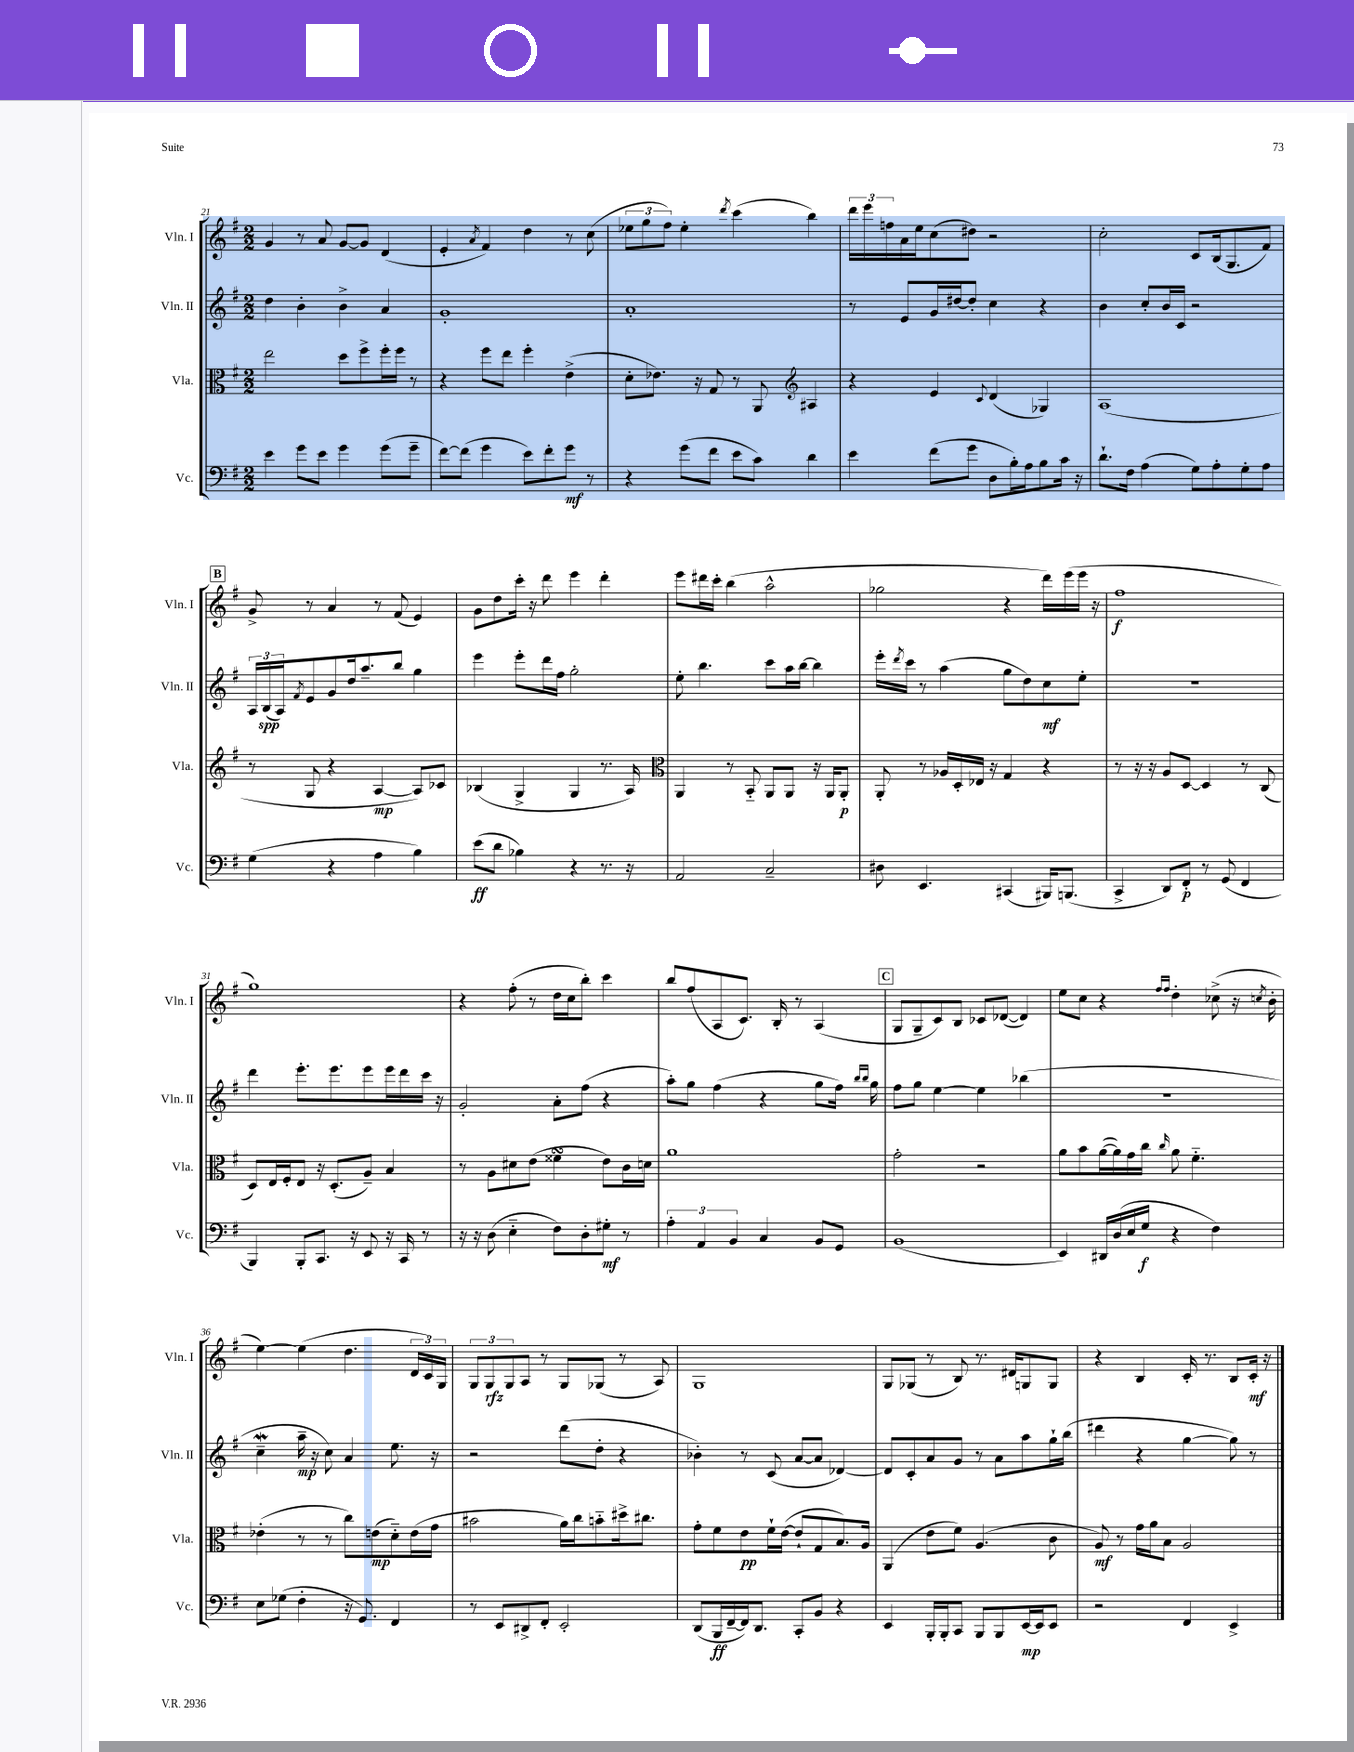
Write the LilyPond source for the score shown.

<<
\new StaffGroup <<
\new Staff = "s0" \with { instrumentName = "Vln. I" shortInstrumentName = "Vln. I" } {
    \clef treble \key g \major \numericTimeSignature \time 2/2
    g'4 r8 a'8 g'8~ g'8 d'4( |
    e'4-. \acciaccatura { a'8 } fis'4) d''4 r8 c''8( |
    \tuplet 3/2 { ees''8 g''8 fis''8) } ees''4-. \acciaccatura { d'''8 } c'''4( b''4) |
    \tuplet 3/2 { d'''16 e'''16 f''16 } a'16 e''16 c''8( dis''8) r2 |
    c''2-. c'8 b16( g8. fis'8) |
    \mark \markup { \box "B" } g'8-> r8 a'4 r8 fis'8( e'4) |
    g'8 d''8 c'''16-. r16 d'''8 e'''4 d'''4-. |
    e'''8 dis'''16 c'''16-. b''4( a''2-^ |
    ges''2 r4 d'''16) e'''16( e'''16 r16 |
    fis''1\f |
    g''1) |
    r4 fis''8-.( r8 d''16 c''16 b''8-.) c'''4 |
    b''8 fis''8( a8 c'8.) b16-. r8 a4( |
    \mark \markup { \box "C" } g8 g8-- c'8) b8 ces'8 des'8~( des'4) |
    e''8 c''8 r4 \grace { fis''16 fis''16 } d''4-. ces''8->( r16 \acciaccatura { c''8 } b'16-. |
    e''4~) e''4( d''4. \tuplet 3/2 { d'16 c'16) g16 } |
    \tuplet 3/2 { g8 g8\rfz g8 } a8 r8 g8 ges8( r8 a8) |
    g1 |
    g8 ges8( r8 b8) r8. dis'16 g8 g8 |
    r4 b4 c'16-. r8. b8 c'16-.\mf r16 \bar "|." |
}
\new Staff = "s1" \with { instrumentName = "Vln. II" shortInstrumentName = "Vln. II" } {
    \clef treble \key g \major \numericTimeSignature \time 2/2
    d''4 b'4-. b'4-> a'4 |
    g'1-. |
    a'1-. |
    r8 e'8 g'16 dis''16~ dis''8-. c''4 r4 |
    b'4 c''8-. b'16 c'16 r2 |
    \mark \markup { \box "B" } \tuplet 3/2 { a16 b16\spp( a16) } \acciaccatura { fis'8 } e'8 g'8 d''16 a''8.-- b''8 g''4 |
    e'''4 e'''8-. d'''16 fis''16 g''2-. |
    e''8-. b''4. c'''8 a''16 b''16~ b''4 |
    e'''16-. \acciaccatura { d'''8 } c'''16 r8 a''4( g''8 d''8) c''8\mf e''8-. |
    R1 |
    d'''4 e'''8.-. e'''8. e'''8 e'''16 d'''16 c'''16 r16 |
    g'2-. a'8-. fis''8( r4 |
    a''8-.) g''8 fis''4( r4 g''8 fis''16) \grace { b''16 b''16 } g''16 |
    \mark \markup { \box "C" } fis''8 g''8 e''4~ e''4 bes''4( |
    R1 |
    c''4--\mordent a''16--\mp r16 c''8) a'4 e''8. r16 |
    r2 d'''8( d''8-. r4 |
    bes'4-.) r8 c'8( a'8~ a'8 des'4~) |
    des'8 c'8-. a'8 g'8 r8 a'8 a''8 g''16-! b''16( |
    dis'''4 r4 g''4~ g''8) r8 \bar "|." |
}
\new Staff = "s2" \with { instrumentName = "Vla." shortInstrumentName = "Vla." } {
    \clef alto \key g \major \numericTimeSignature \time 2/2
    e''2 d''8 fis''8-> fis''16-. fis''16 r8 |
    r4 fis''8 e''8 fis''4-. e'4->( |
    d'8-. ees'8.) r16 g8 r8 a,8 \clef treble ais4 |
    r4 e'4 \appoggiatura { c'8 } d'4( ges4) |
    a1( |
    \mark \markup { \box "B" } r8 g8 r4 a4~\mp a8) ces'8 |
    bes4( g4-> g4 r8. a16) |
    \clef alto a,4 r8 b,8-_ a,8 a,8 r16 a,16 a,8-.\p |
    a,8-. r8 aes16 d16-. ees16 r16 g4 r4 |
    r8 r16 r16 a8 d8~ d4 r8 c8( |
    d8) e16 fis16-. e8 r16 d8.-.( a8--) b4 |
    r8 a8 dis'8 e'8( fisis'4\turn e'8) c'16 d'16 |
    a'1 |
    \mark \markup { \box "C" } g'2-. r2 |
    a'8 b'8 a'16~( a'16) g'16 c''16 \grace { c''16 } a'8 fis'4.-_ |
    ees'4-.( r8 r8 c''8) e'8\mp( d'8-_) e'16( g'16 |
    bis'2 a'16) c''16 b'8-_ dis''16-> cis''8. |
    g'8-. fis'8 e'8\pp fis'16-! e'16~( e'8-! g8 b8.) a16 |
    a,4( e'8 fis'8) a4.( c'8 |
    a8\mf) r8 g'16 a'16 b8 a2 \bar "|." |
}
\new Staff = "s3" \with { instrumentName = "Vc." shortInstrumentName = "Vc." } {
    \clef bass \key g \major \numericTimeSignature \time 2/2
    e'4 g'8 e'8 g'4 g'8( g'8-- |
    fis'8~) fis'8( g'4 e'8) fis'8-. g'8\mf r8 |
    r4 g'8( fis'8 e'8 c'8) d'4 |
    e'4 fis'8( g'8 d8 b16-.) a16 b8 c'16 r16 |
    d'8.-! fis16 a4( g8) a8-. g8-. a8 |
    \mark \markup { \box "B" } g4( r4 a4 b4) |
    e'8\ff( d'8 bes4) r4 r8. r16 |
    a,2 c2-- |
    dis8 e,4. cis,4( bis,,16) b,,8.( |
    c,4-> d,8) fis,8-.\p r8 g,8( fis,4 |
    b,,4) b,,8-. c,8. r16 e,8 r16 c,16 r8 |
    r16 r16 d8( e4-_ fis8) d8-. gis8-.\mf r8 |
    \tuplet 3/2 { a4-. a,4 b,4 } c4 b,8 g,8 |
    \mark \markup { \box "C" } b,1( |
    e,4) dis,16 d16( e16 g16\f r4 fis4) |
    e8 ges8( fis4-. r16 g,8.) fis,4 |
    r8 e,8 dis,8-> fis,8-. e,2-. |
    d,8( b,,16\ff fis,16~-- fis,16) d,8. c,8-. b,8 r4 |
    e,4 b,,16-. b,,16-. c,8 b,,8 b,,8 e,16~\mp e,16 e,8 |
    r2 fis,4 e,4-> \bar "|." |
}
>>
>>
\layout { \context { \Score currentBarNumber = #21 } }
